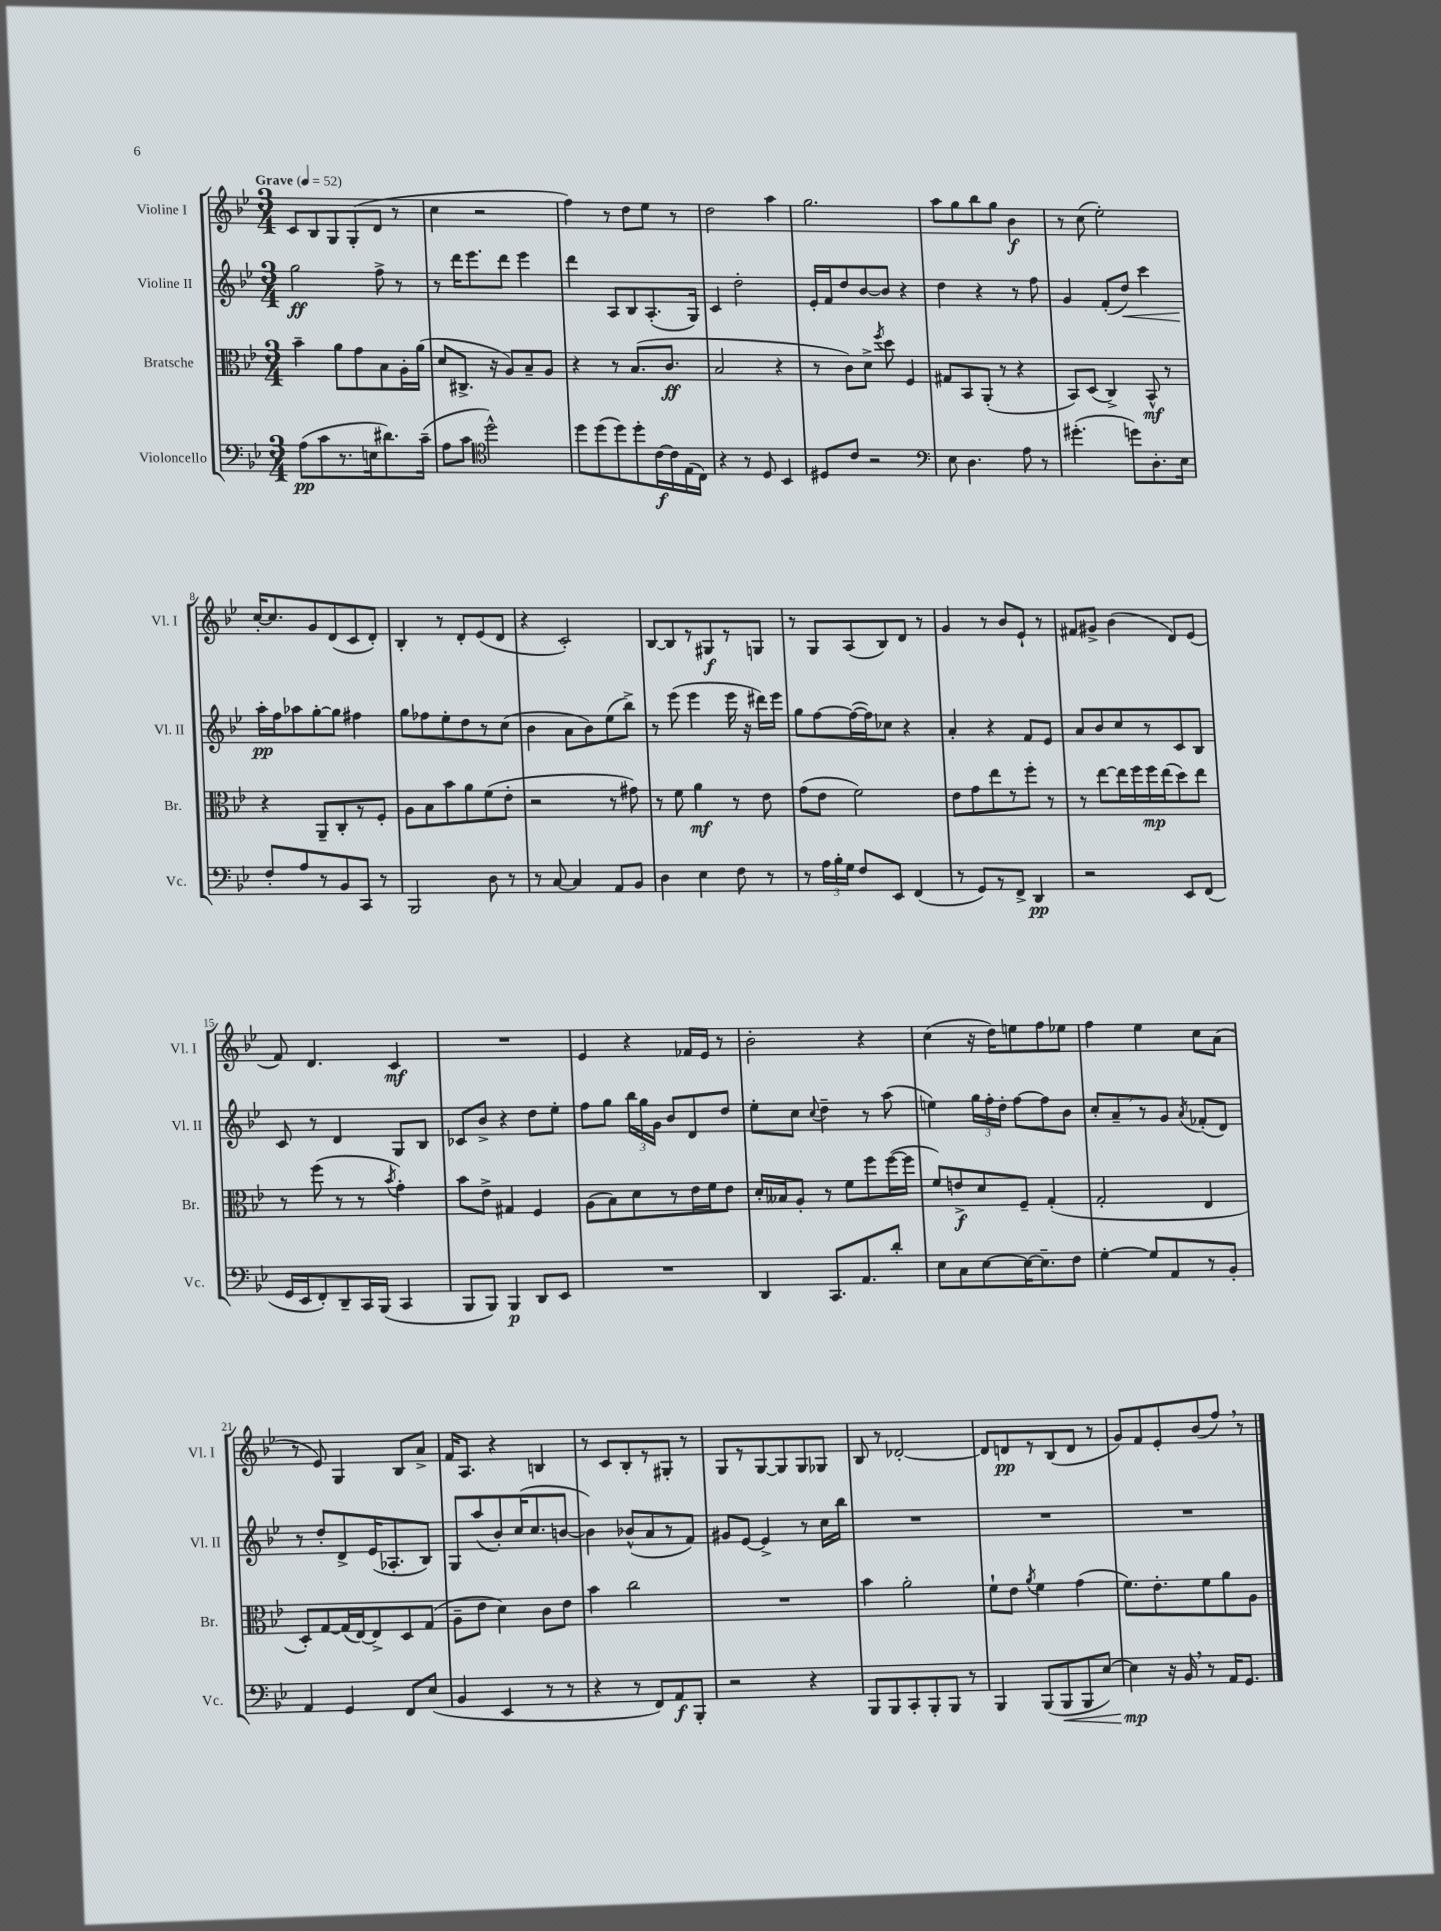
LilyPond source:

<<
\new StaffGroup <<
\new Staff = "s0" \with { instrumentName = "Violine I" shortInstrumentName = "Vl. I" } {
    \clef treble \key bes \major \numericTimeSignature \time 3/4 \tempo "Grave" 4 = 52
    \autoBeamOff c'8[ bes8 g8 g8-.( d'8] r8 |
    c''4 r2 |
    f''4) r8 d''8[ ees''8] r8 |
    d''2 a''4 |
    g''2. |
    a''8[ g''8 bes''8 g''8] bes'4\f |
    r8 c''8( ees''2-.) |
    c''16[~-. c''8. g'8 d'8( c'8 d'8]-.) |
    bes4-. r8 d'8[-. ees'8( d'8] |
    r4 c'2-.) |
    bes8[~ bes8 r8 gis8\f r8 g8] |
    r8 g8[ a8( bes8) d'8] r8 |
    g'4 r8 bes'8[ ees'8]-! r8 |
    fis'8[ gis'8]-> bes'4( d'8[) ees'8]( |
    f'8) d'4. c'4\mf |
    R2. |
    ees'4 r4 fes'16[ ees'16] r8 |
    bes'2-. r4 |
    c''4( r16 d''16[) e''8 f''8 ees''8] |
    f''4 ees''4 c''8[ a'8]( |
    r8 ees'8) g4 bes8[ a'8]-> |
    f'16[ a8.] r4 b4 |
    r8 c'8[ bes8-. r8 gis8]-. r8 |
    g8[ r8 g8~ g8 g8 ges8] |
    bes8 r8 des'2~-. |
    des'8[ d'8\pp r8 bes8( d'8] r8 |
    g'8[) f'8 ees'8-. bes'8( f''8]) \breathe r8 \bar "|." |
}
\new Staff = "s1" \with { instrumentName = "Violine II" shortInstrumentName = "Vl. II" } {
    \clef treble \key bes \major \numericTimeSignature \time 3/4
    \autoBeamOff g''2\ff f''8-> r8 |
    r8 d'''16[ ees'''8. d'''8] ees'''4 |
    d'''4 a8[ bes8 a8.-.( g16]) |
    c'4 d''2-. |
    ees'16[-. f'16 d''8 bes'8~ bes'8] r4 |
    d''4 r4 r8 f''8 |
    g'4 f'8[-.( d''8]\<) c'''4 |
    a''16[-.\pp\! f''16 aes''8 g''8~-. g''8] fis''4 |
    g''8[ fes''8 ees''8-. d''8 r8 c''8]( |
    bes'4 a'8[ bes'8) ees''8( bes''8]->) |
    r8 ees'''8( ees'''4 ees'''16 r16 dis'''16[) ees'''16] |
    g''8[ f''8~ f''16~( f''16) ces''8] r4 |
    a'4-. r4 f'8[ ees'8] |
    a'8[ bes'8 c''8 r8 c'8 bes8] |
    c'8 r8 d'4 g8[ bes8] |
    ces'8[ bes'8]-> r4 d''8[ ees''8]-. |
    f''8[ g''8] \tuplet 3/2 { bes''16[ g''16 g'16] } bes'8[ d'8 d''8] |
    ees''8[-. c''8] \appoggiatura { c''8 } d''4-- r8 a''8( |
    e''4) \tuplet 3/2 { g''16[ f''16-. d''16]-. } f''8[~ f''8 bes'8] |
    c''8[-. a'8-- \breathe r8 g'8] \acciaccatura { a'8 } fes'8[-.( d'8]) |
    r8 d''8[-. d'8-> ees'16( aes8.-. bes8]) |
    g8[ a''8( bes'8-.) c''16( c''8. b'8]~ |
    b'4) bes'8[-^( a'8 r8 f'8]) |
    gis'8[ ees'8]~ ees'4-> r8 c''16[ bes''16] |
    R2. |
    R2. |
    R2. \bar "|." |
}
\new Staff = "s2" \with { instrumentName = "Bratsche" shortInstrumentName = "Br." } {
    \clef alto \key bes \major \numericTimeSignature \time 3/4
    \autoBeamOff bes'4-- a'8[ g'8 bes8 a16-. a'16]( |
    d'8[ cis8.]-> r16 a8[) bes8-- a8] |
    r4 r8 bes8.[( c'8.]\ff |
    bes2 r4 |
    r8 c'8[) d'8]-> \acciaccatura { f''8 } d''8 f4 |
    gis8[ bes,8 a,8]-.( r8 r4 |
    bes,8[) d8]( c4->) bes,8-^\mf r8 |
    r4 a,8[-- c8-. r8 f8]-. |
    a8[ bes8 bes'8 a'8 f'8( ees'8]-. |
    r2 r8 gis'8) |
    r8 f'8 a'4\mf r8 ees'8 |
    g'8[( ees'8] f'2) |
    ees'8[ g'8 ees''8 r8 f''8]-. r8 |
    r8 ees''8[~ ees''16 f''16 f''16\mp ees''16( d''8) ees''8] |
    r8 f''8( r8 r8 \acciaccatura { bes'8 } g'4-.) |
    bes'8[ ees'8]-> gis4 f4 |
    a8[( bes8) d'8 r8 ees'16 f'16 ees'8] |
    d'16[-. beses16 a8]-. r8 f'8[ f''8 f''16~( f''16] |
    f'8[) e'8->\f d'8 f8]-- g4-.( |
    g2-. ees4 |
    d8[-.) g8~ g16( ees16~) ees8-> d8 g8]( |
    a8[-- ees'8] d'4) c'8[ ees'8] |
    bes'4 c''2 |
    R2. |
    bes'4 a'2-. |
    f'8[-! ees'8] \acciaccatura { a'8 } f'4 g'4( |
    f'8.[) ees'8.-. f'8 a'8 a8] \bar "|." |
}
\new Staff = "s3" \with { instrumentName = "Violoncello" shortInstrumentName = "Vc." } {
    \clef bass \key bes \major \numericTimeSignature \time 3/4
    \autoBeamOff a8[\pp( c'8 r8. e16 dis'8.) c'16]--( |
    a8[ c'8] \clef tenor d''2-^) |
    d''8[ d''8( d''8) d''8-. c'16~\f c'16 ees16( c16]) |
    r4 r8 d8 bes,4 |
    dis8[ c'8] r2 |
    \clef bass ees8 d4. a8 r8 |
    gis'4.-.( g'8[) d8.-. ees16] |
    f8[-. a8 r8 bes,8 c,8] r8 |
    bes,,2 d8 r8 |
    r8 c8~ c4 a,8[ bes,8] |
    d4 ees4 f8 r8 |
    r8 \tuplet 3/2 { a16[ bes16-. g16] } f8[ ees,8] f,4( |
    r8 g,8[) r8 f,8]-> d,4\pp |
    r2 ees,8[ f,8]( |
    g,16[ ees,16 f,8-.) d,8-- c,16 bes,,16]( c,4 |
    bes,,8[ bes,,8]) bes,,4\p d,8[ ees,8] |
    R2. |
    d,4 c,8.[ a,8. d'8]-. |
    ees8[ c8 ees8~ ees16~ ees8.-- f8] |
    g4~-. g8[ a,8 r8 bes,8]-. |
    a,4 g,4 f,8[ ees8]( |
    bes,4 ees,4 r8 r8 |
    r4 r8 f,8[) a,8\f bes,,8]-. |
    r2 r4 |
    bes,,8[ bes,,8 c,8-. bes,,8-. bes,,8] r8 |
    bes,,4 bes,,8[( bes,,8\< bes,,8 ees8]~) |
    ees4\mp\! r16 bes,16 \breathe r8 a,16[ g,8.] \bar "|." |
}
>>
>>
